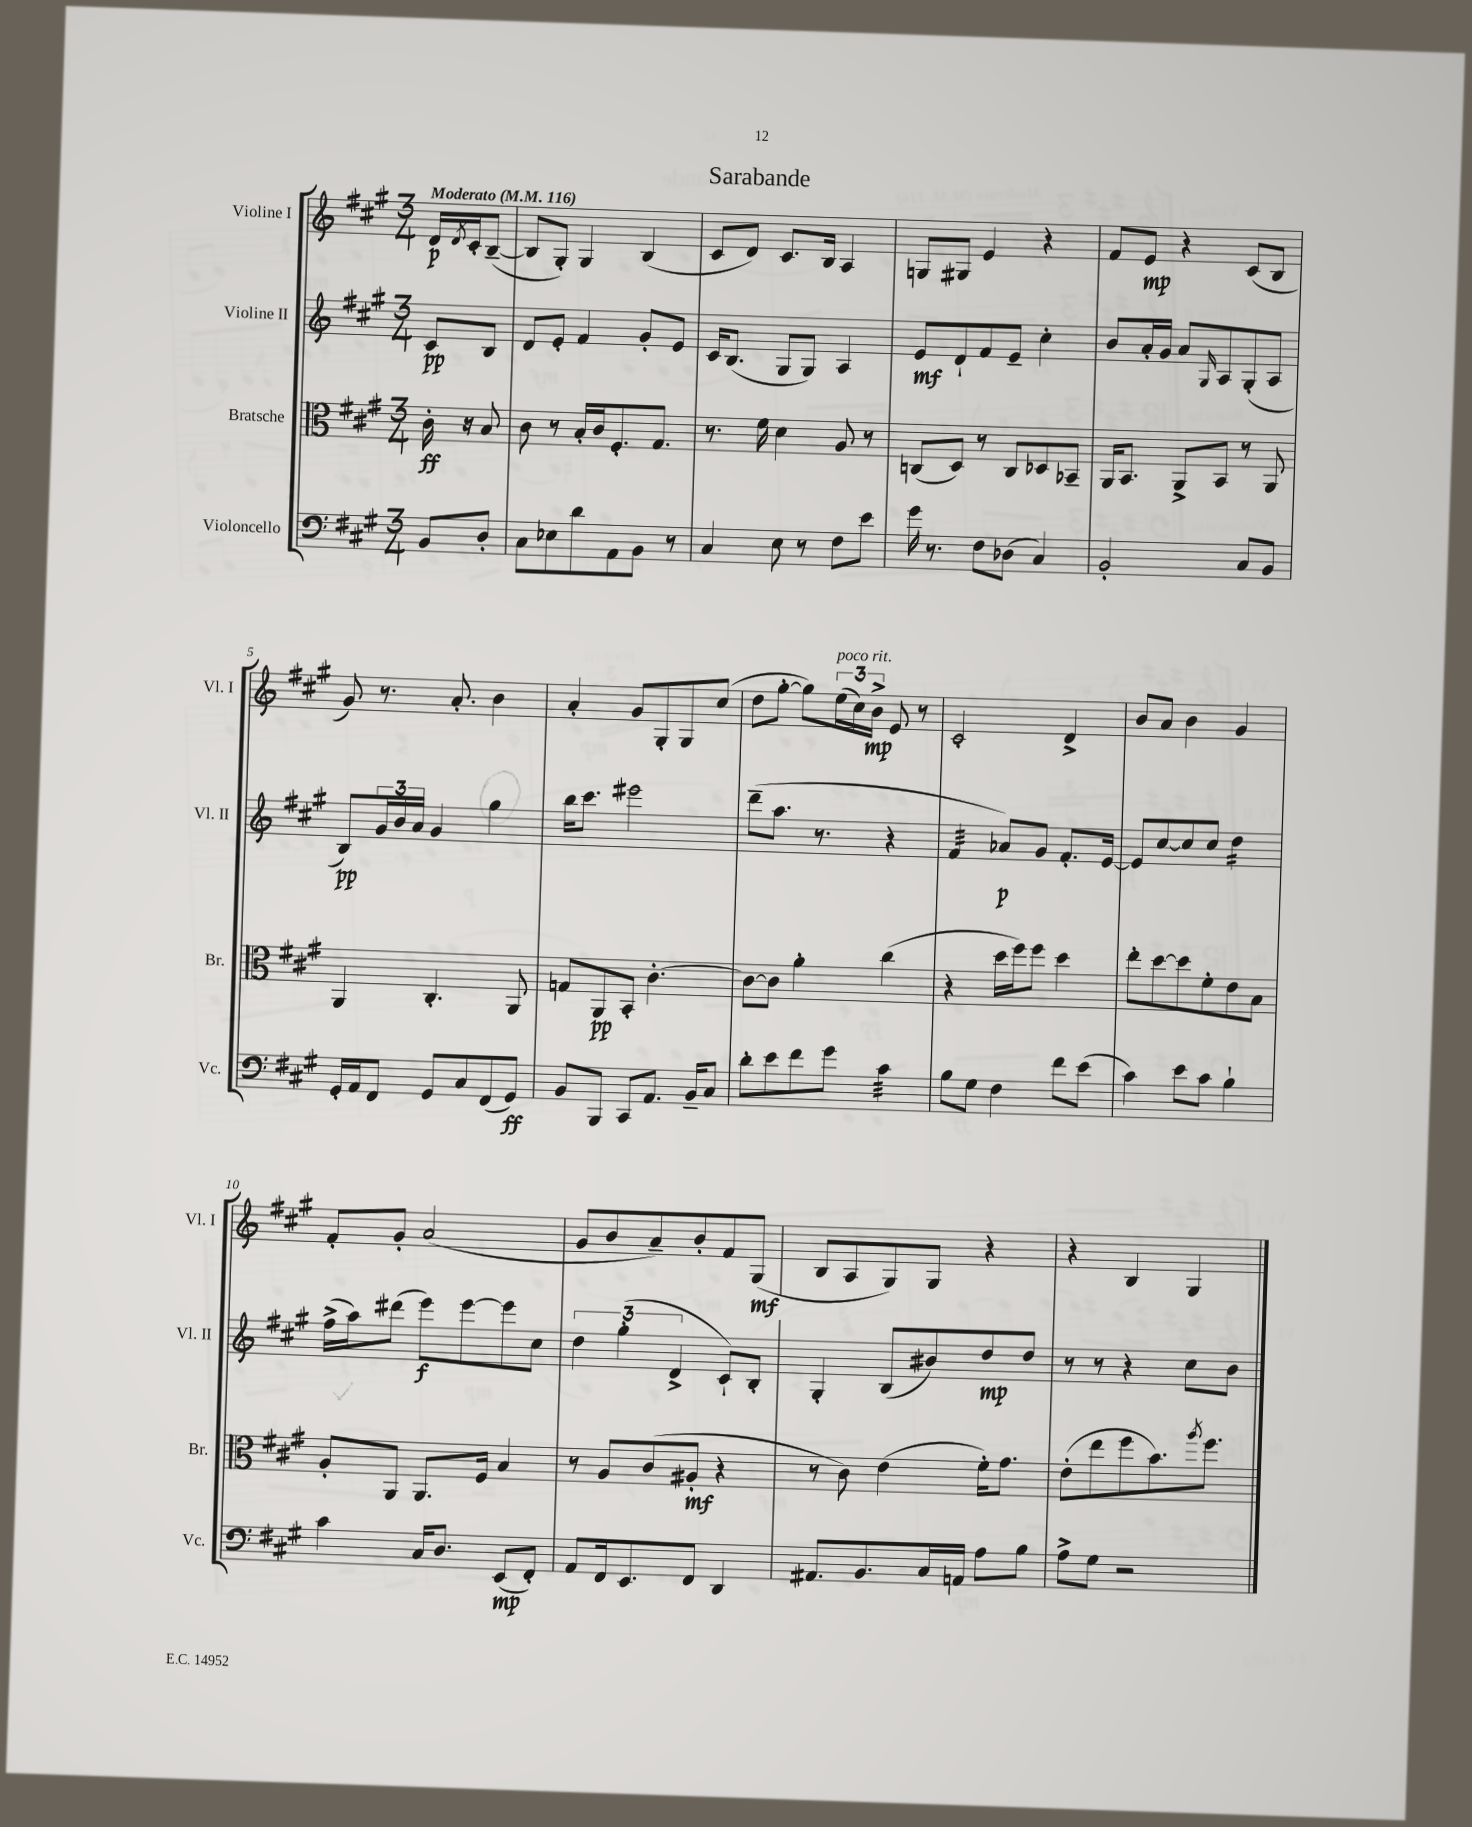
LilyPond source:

\header { title = "Sarabande" }
<<
\new StaffGroup <<
\new Staff = "s0" \with { instrumentName = "Violine I" shortInstrumentName = "Vl. I" } {
    \clef treble \key a \major \numericTimeSignature \time 3/4 \partial 4 \tempo "Moderato" 4 = 116
    d'16\p \acciaccatura { d'8 } cis'16-. b8~--( |
    b8 gis8-.) gis4 b4( |
    cis'8 d'8) cis'8. b16 a4 |
    g8 gis8 e'4 r4 |
    fis'8 e'8\mp r4 cis'8( b8 |
    gis'8) r8. a'8.-. b'4 |
    a'4-. gis'8 gis8-. gis8 cis''8( |
    d''8 gis''8~-. gis''8) \tuplet 3/2 { e''16^\markup { \italic "poco rit." }( cis''16) b'16->\mp } e'8 r8 |
    cis'2-. d'4-> |
    b'8 a'8 b'4 gis'4 |
    fis'8-. gis'8-. a'2( |
    gis'8 b'8 a'8--) b'8-. fis'8 gis8\mf( |
    b8 a8 gis8) gis8 r4 |
    r4 b4 gis4 \bar "|." |
}
\new Staff = "s1" \with { instrumentName = "Violine II" shortInstrumentName = "Vl. II" } {
    \clef treble \key a \major \numericTimeSignature \time 3/4 \partial 4
    cis'8\pp b8 |
    d'8 e'8-. fis'4 gis'8-. e'8 |
    cis'16 b8.( gis8 gis8) a4 |
    e'8\mf d'8-! fis'8 e'8-- cis''4-. |
    b'8 a'16-. gis'16 a'8 \grace { gis16 } a8 gis8-.( a8 |
    b8\pp) \tuplet 3/2 { gis'16 b'16 a'16 } gis'4 gis''4 |
    b''16 cis'''8. eis'''2 |
    d'''8--( a''8. r8. r4 |
    fis'4:32 aes'8\p) gis'8 fis'8.-. e'16~ |
    e'8 cis''8~ cis''8 cis''8 d''4:16 |
    fis''16->( a''16) dis'''8( e'''8\f) e'''8~ e'''8 cis''8 |
    \tuplet 3/2 { d''4 gis''4-.( d'4-> } cis'8-!) b8-. |
    gis4-. b8( bis'8) d''8\mp d''8 |
    r8 r8 r4 cis''8 b'8 \bar "|." |
}
\new Staff = "s2" \with { instrumentName = "Bratsche" shortInstrumentName = "Br." } {
    \clef alto \key a \major \numericTimeSignature \time 3/4 \partial 4
    cis'16-.\ff r16 b8 |
    cis'8 r8 b16-. cis'16 fis8.-. gis8. |
    r8. fis'16 d'4 a8 r8 |
    c8( d8) r8 c8 des8 bes,8-- |
    a,16 b,8. a,8-> b,8 r8 a,8 |
    a,4 cis4.-. a,8 |
    g8 a,8\pp b,8-. cis'4.~-. |
    cis'8~ cis'8 a'4-. cis''4( |
    r4 d''16 fis''16) fis''8 d''4 |
    e''8-. d''8~ d''8 fis'8-. e'8 b8 |
    a8-. a,8 a,8. fis16 b4 |
    r8 a8 cis'8( ais8-.\mf r4 |
    r8 cis'8) e'4( fis'16-.) gis'8. |
    e'8-.( e''8 fis''8 b'8.) \acciaccatura { a''8 } fis''8. \bar "|." |
}
\new Staff = "s3" \with { instrumentName = "Violoncello" shortInstrumentName = "Vc." } {
    \clef bass \key a \major \numericTimeSignature \time 3/4 \partial 4
    b,8 d8-. |
    cis8 ees8 d'8 a,8 b,8 r8 |
    cis4 e8 r8 fis8 e'8 |
    gis'16 r8. fis8 des8( cis4) |
    b,2-. cis8 b,8 |
    gis,16-. a,16 fis,8 gis,8 cis8 fis,8( gis,8\ff) |
    b,8 b,,8 cis,8 a,8. b,16-- cis8 |
    d'8-. e'8 fis'8 gis'8 cis'4:32 |
    b8 gis8 fis4 fis'8 e'8( |
    cis'4) e'8 cis'8 b4-! |
    cis'4 cis16 d8. e,8\mp( fis,8-.) |
    a,8 fis,16 e,8. fis,8 d,4 |
    ais,8. b,8. cis16 a,16 a8 b8 |
    a8-> gis8 r2 \bar "|." |
}
>>
>>
